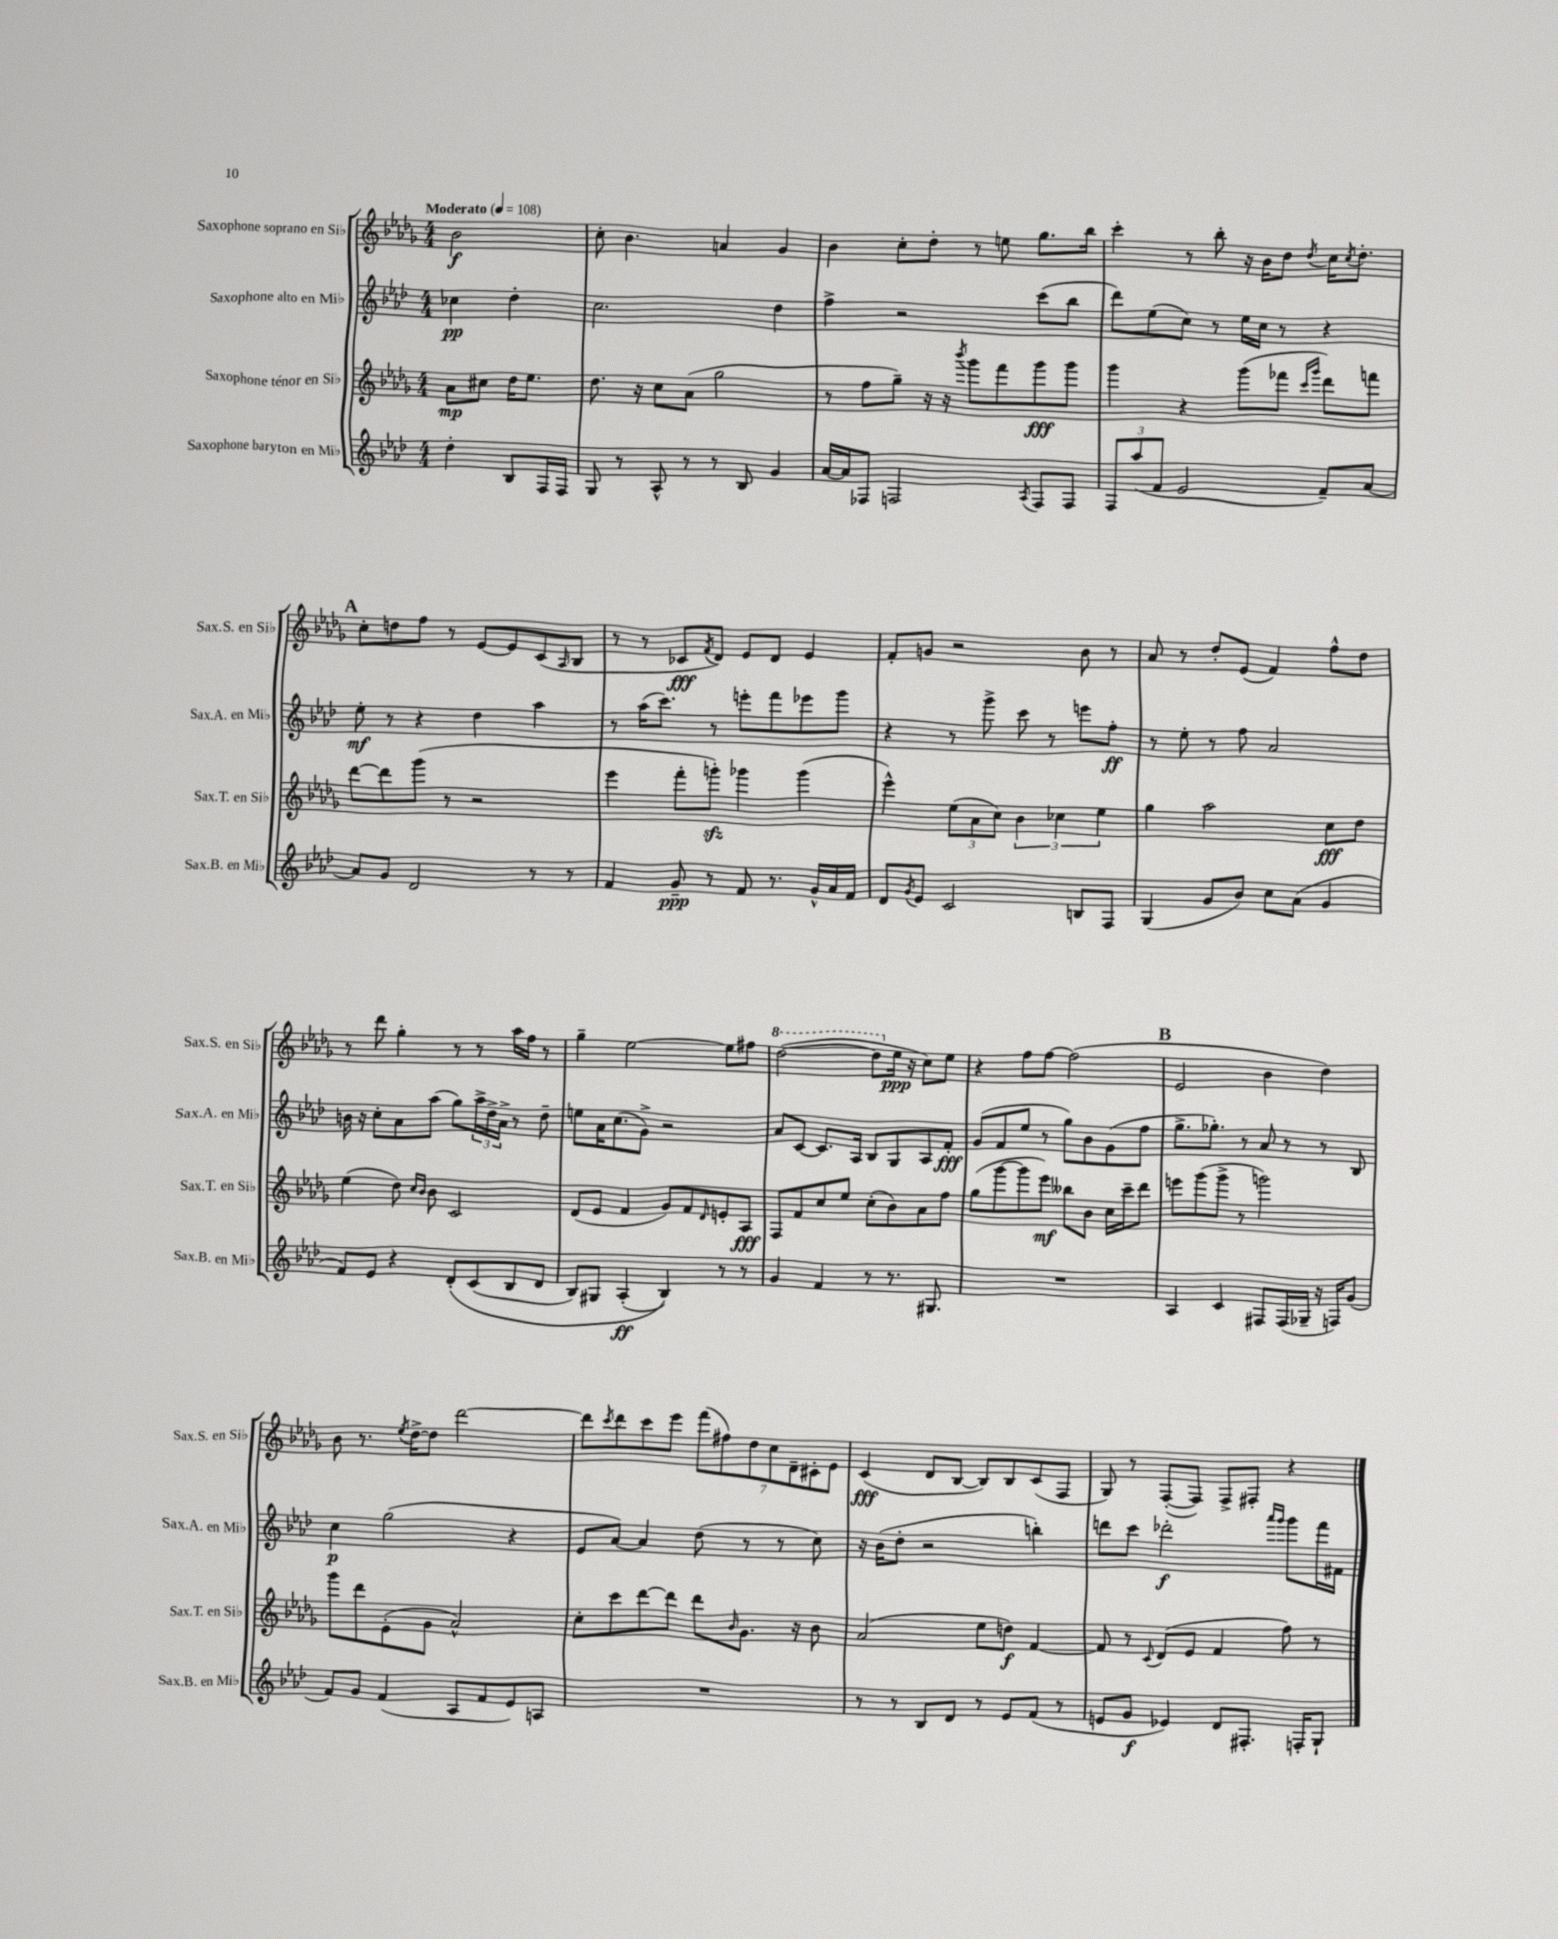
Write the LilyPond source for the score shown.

<<
\new StaffGroup <<
\new Staff = "s0" \with { instrumentName = "Saxophone soprano en Sib" shortInstrumentName = "Sax.S. en Sib" } {
    \clef treble \key des \major \numericTimeSignature \time 4/4 \partial 2 \tempo "Moderato" 4 = 108
    bes'2\f |
    c''8-. bes'4. a'4 ges'4 |
    bes'4 c''8-. des''8-. r8 e''8 ges''8. bes''16 |
    c'''4-. r8 bes''8-. r16 bes'16 des''8 \acciaccatura { des''8 } c''16 \acciaccatura { c''8 } des''8.-. |
    \mark \markup { \bold "A" } c''8-. d''8 f''8 r8 ees'8~ ees'8 c'8( \grace { aes16 } bes8 |
    r8 r8 ces'8\fff \acciaccatura { f'8 } des'8) ees'8 des'8 ees'4 |
    f'8-. g'8 r2 bes'8 r8 |
    aes'8 r8 des''8-. ees'8( f'4) f''8-^ des''8 |
    r8 des'''8 ges''4-. r8 r8 aes''16 f''16 r8 |
    ges''4-- ees''2~ ees''8 fis''8 |
    \ottava #1 des'''2~( des'''8 \ottava #0 ees''16\ppp r16 c''8) ees''8 |
    r4 f''8 f''8~ f''2( |
    \mark \markup { \bold "B" } ees'2 bes'4 des''4) |
    bes'8 r8. \acciaccatura { ees''8 } des''16~-> des''8 des'''2~ |
    des'''8 \acciaccatura { c'''8 } des'''8 c'''8 ees'''8 \tuplet 7/4 { f'''8( fis''8) des''8 c''8 des'8-- cis'8-. ees'8 } |
    c'4\fff( des'8 bes8~ bes8) bes8 c'8( f8 |
    ges8) r8 f8~-.( f8) f8-> fis8-. r4 \bar "|." |
}
\new Staff = "s1" \with { instrumentName = "Saxophone alto en Mib" shortInstrumentName = "Sax.A. en Mib" } {
    \clef treble \key aes \major \numericTimeSignature \time 4/4 \partial 2
    ces''4\pp des''4-. |
    c''2. des''4 |
    f''4-> r2 c'''8( bes''8 |
    des'''8) ees''8( c''8) r8 ees''16 c''16 r8 r4 |
    \mark \markup { \bold "A" } ees''8-.\mf r8 r4 des''4 aes''4 |
    r8 aes''16( c'''8.) r8 e'''8-. f'''8 ees'''8 g'''8 |
    r4 r8 g'''8-> c'''8 r8 e'''8 f''8-.\ff |
    r8 ees''8-. r8 f''8 aes'2 |
    b'16 r16 c''8-. aes'8 aes''8( g''8) \tuplet 3/2 { aes''16-> des''16-> aes'16-> } r8 des''8-- |
    e''8 aes'16 c''8.( g'8->) r2 |
    aes'8 c'8~ c'8. aes16 bes8 g8 aes8 f'8-.\fff |
    g'8( f'8 ees''8 r8 g''8) bes'8 g'8( f''8 |
    \mark \markup { \bold "B" } g''8.-> ges''8.-.) r8 aes'8 r8 r8 bes8 |
    c''4\p g''2( r4 |
    ees'8 aes'8~) aes'4 des''8( r8 r8 c''8) |
    r16 bes'16( des''8-. r2 b''4-.) |
    d'''8 c'''8 des'''2-.\f \grace { aes'''16 g'''16 } g'''8 f'''16 fis'16 \bar "|." |
}
\new Staff = "s2" \with { instrumentName = "Saxophone ténor en Sib" shortInstrumentName = "Sax.T. en Sib" } {
    \clef treble \key des \major \numericTimeSignature \time 4/4 \partial 2
    aes'8\mp cis''8 des''16 ees''8. |
    des''8. r16 c''8 aes'8( ges''2 |
    r8 f''8 ges''8--) r16 r16 \acciaccatura { bes'''8 } ges'''8 f'''8 ges'''8\fff ges'''8 |
    ges'''4 r4 ges'''8( fes'''8 \grace { c'''16 ges'''16 } des'''8) f'''8 |
    \mark \markup { \bold "A" } des'''8~ des'''8 ges'''8( r8 r2 |
    ees'''4 f'''8-. g'''8-.\sfz) ges'''4 ges'''4( |
    ees'''4-^) \tuplet 3/2 { ees''8( aes'8 c''8) } \tuplet 3/2 { bes'4 ces''4 ees''4 } |
    ges''4 aes''2 c''8\fff des''8 |
    ees''4( des''8) \grace { c''16 bes'16 } bes'8 c'2 |
    des'8( ees'8 f'4 ges'8) f'8 \grace { des'16 } e'8-. aes8\fff |
    f8 f'8 c''8 ees''8 c''8-.( bes'8) aes'8 f''8 |
    ges''8( ges'''8~ ges'''8 ees'''8\mf) beses''8 bes'8 c''16 c'''16-- des'''8 |
    \mark \markup { \bold "B" } e'''8 ges'''8( ges'''8-> r8 g'''2) |
    ges'''8 des'''8 ees'8-.( ges'8 aes'2-^) |
    c''8-. c'''8 des'''8~ des'''8 des'''8 \grace { bes'16 } ges'8. r16 bes'8 |
    aes'2( ees''8 d''8\f) f'4~ |
    f'8 r8 \appoggiatura { c'8 } des'8( ees'8 f'4 f''8) r8 \bar "|." |
}
\new Staff = "s3" \with { instrumentName = "Saxophone baryton en Mib" shortInstrumentName = "Sax.B. en Mib" } {
    \clef treble \key aes \major \numericTimeSignature \time 4/4 \partial 2
    des''4-. bes8 f16 f16 |
    g8 r8 aes8-^ r8 r8 bes8 g'4 |
    aes'16~ aes'16 fes8 f2 \acciaccatura { aes8 } f8 f8 |
    \tuplet 3/2 { f8 aes''8( f'8 } ees'2 f'8--) aes'8~ |
    \mark \markup { \bold "A" } aes'8 g'8 des'2 r8 r8 |
    f'4 g'8--\ppp r8 f'8 r8. g'16-^ aes'16 f'16 |
    des'8 \acciaccatura { g'8 } ees'8 c'2 b8 f8 |
    g4( g'8 bes'8) c''8 aes'8( g'4 |
    f'8) ees'8 r4 des'8-.\( c'8( bes8 des'8 |
    bes8) gis8 aes4-.\ff( bes4)\) r8 r8 |
    g'4 f'4 r8 r8. gis8. |
    R1 |
    \mark \markup { \bold "B" } aes4 c'4 fis8 fis16( ges16-- r16 f16) g'8( |
    f'8) g'8 f'4( aes8 f'8 ees'8) a8 |
    R1 |
    r8 r8 bes8 des'8 r8 ees'8 f'8( r8 |
    e'8 g'8\f ees'4) des'8 fis8.-. f16-. g8-! \bar "|." |
}
>>
>>
\layout { \context { \Score \remove "Bar_number_engraver" } }
